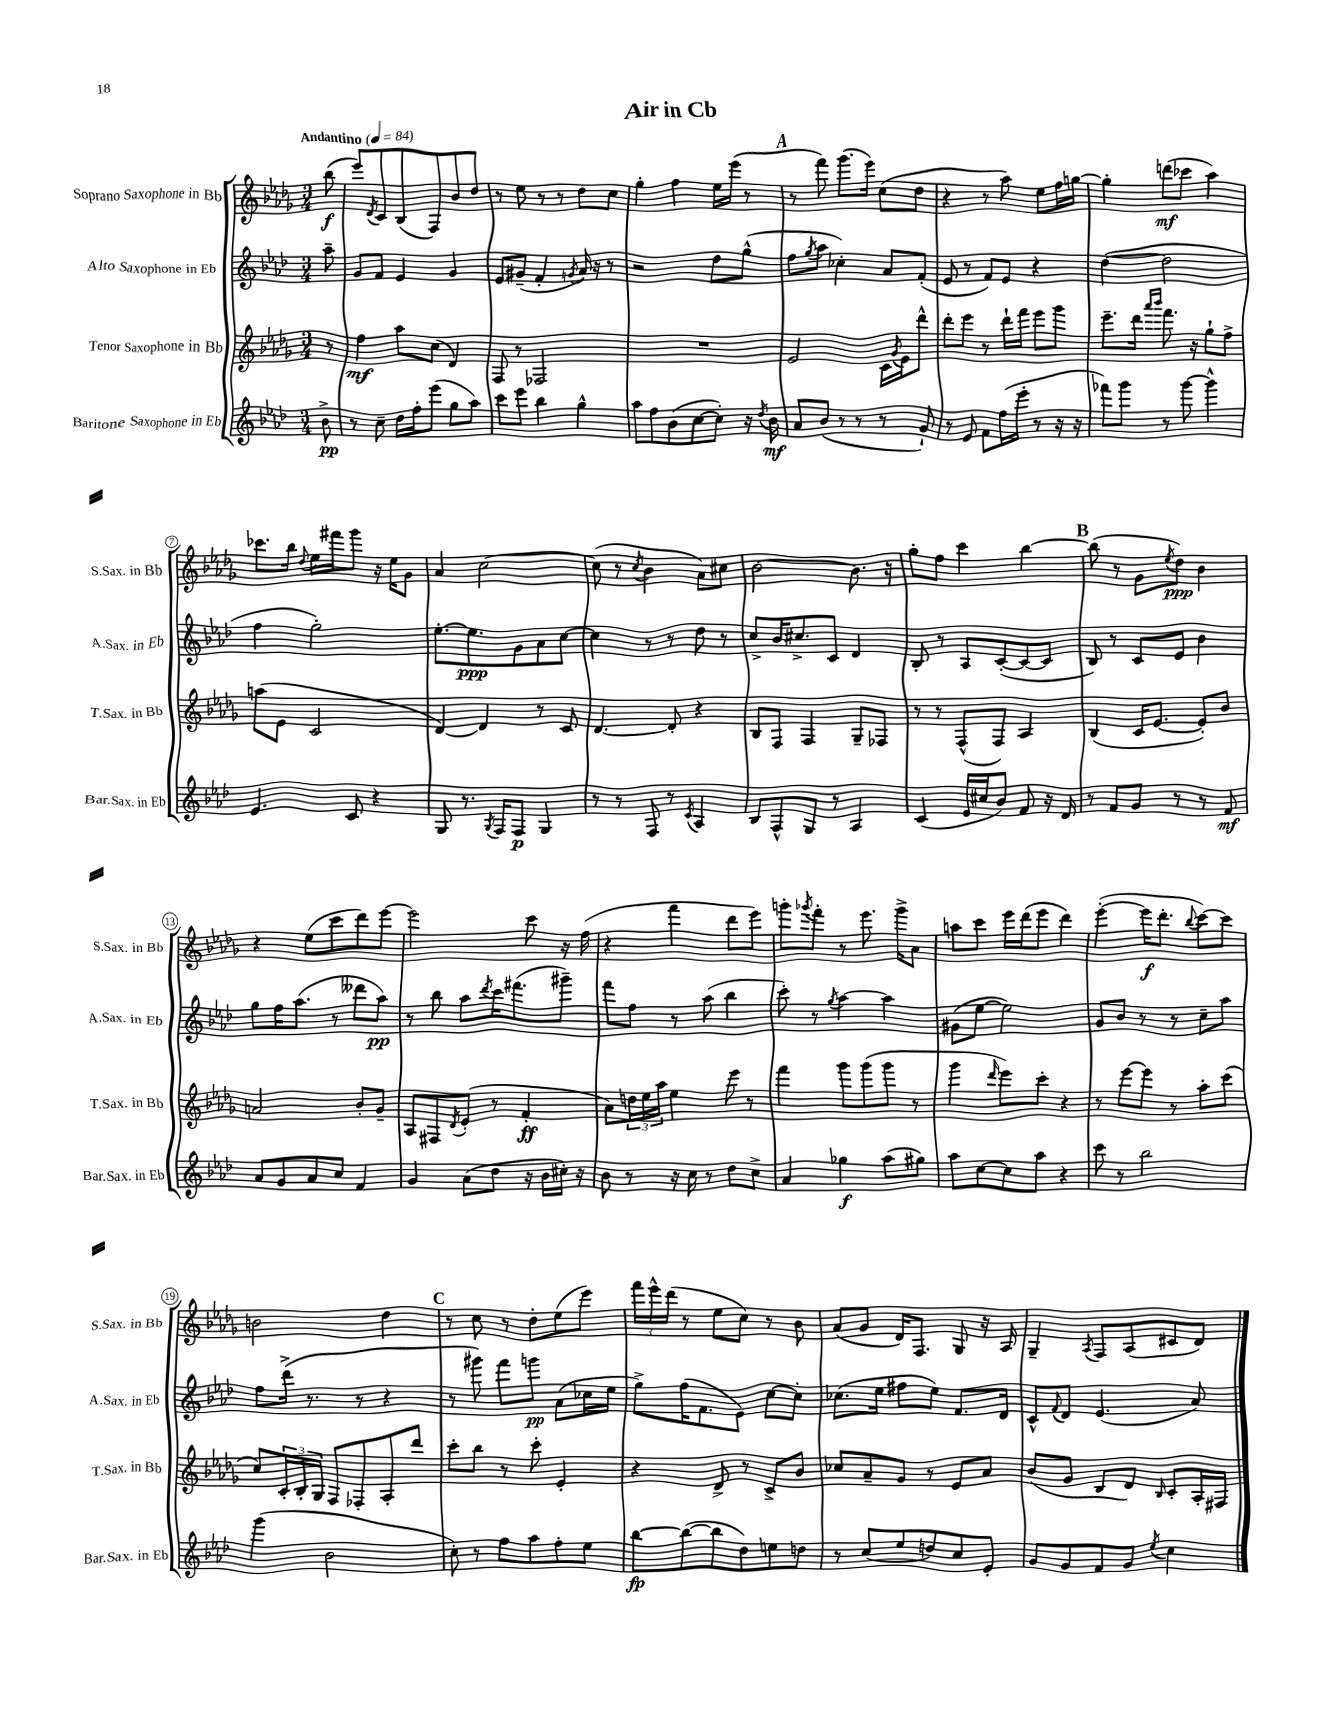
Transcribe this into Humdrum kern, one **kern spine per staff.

**kern	**kern	**kern	**kern
*staff4	*staff3	*staff2	*staff1
*clefG2	*clefG2	*clefG2	*clefG2
*k[b-e-a-d-]	*k[b-e-a-d-g-]	*k[b-e-a-d-]	*k[b-e-a-d-g-]
*M3/4	*M3/4	*M3/4	*M3/4
*MM84	*MM84	*MM84	*MM84
8b-^\	8r	8aa-~\	(8bb-\
=	=	=	=
8r	4ff\	8g/L	8eee-/L)
.	.	.	8qd-/
8cc~\	.	8f/J	8c/
16dd-\LL	8aa-\L	4e-/	(8B-/
16ff'\J	.	.	.
(8eee-\J	(8cc\J	.	8F/)
8gg\L	4d-/)	4g/	8b-/
8aa-\J)	.	.	8dd-/J
=	=	=	=
8ccc\L	8F/	8e-/L	8r
8eee-\J	8r	(8g#~/J	8ee-\
4bb-\	2F-/	4f'/	8r
.	.	.	8r
.	.	8qg/	.
4gg^^\	.	16a-/)	8dd-\L
.	.	16r	.
.	.	8r	8cc\J
=	=	=	=
8aa-\L	2.r	2r	4gg-'\
8ff\	.	.	.
(8b-\	.	.	4ff\
[8cc\	.	.	.
8cc'\]J)	.	8dd-\L	16ee-\LL
.	.	.	(16eee-\JJ
16r	.	(8gg^^\J	8r
8qdd-/	.	.	.
16b-\	.	.	.
=	=	=	=
8a-/L	2e-/	8ff\L	8r
.	.	8qgg/	.
(8b-/J	.	8aa-\J	8fff\)
8r	.	4cc-'\)	(8.ggg-\L
8r	.	.	.
.	.	.	16eee-\Jk)
8r	16c\LL	8a-/L	(8cc\L
.	8qg-/	.	.
.	16e-\J	.	.
8g`/)	8ddd-^^\J	(8f'/J	8dd-\J
=	=	=	=
8r	8ddd-'\L	8e-/	4r
8e-/	8eee-\J	8r	.
8f\L	8r	8f/L)	8r
(16ff\L	16ddd-`\LL	8e-/J	8aa-\)
16eee-'\JJ	16fff\JJ	.	.
8r	8eee-\L	4r	8ee-\L
16r	8ggg-\J	.	16ff\L
16r	.	.	[16gg\JJ
=	=	=	=
8fff-\L)	8.eee-~\L	([4dd-\	4gg'\]
8ggg\J	.	.	.
.	16ddd-\Jk	.	.
.	16qqaaa-/LL	.	.
.	16qqbbb-/JJ	.	.
8r	8.fff\	2dd-\]	(8ddd\L
[8ggg\	.	.	8ccc-\J
.	16r	.	.
4ggg^^\]	8gg-`\L	.	4aa-\)
.	8ff^\J	.	.
=	=	=	=
4.e-/	(8aa\L	4ff\	8.ccc-\L
.	8e-\J	.	.
.	.	.	16bb-\Jk
.	.	.	8qqdd-/
.	2c/	2gg'\)	16ee-\LL
.	.	.	16fff#\J
8c/	.	.	8ggg-\J
4r	.	.	16r
.	.	.	16ee-\LK
.	.	.	8g-\J
=	=	=	=
8G/	[4d-/)	[8.ee-'\L	4a-/
8.r	.	.	.
.	.	8.ee-\]	.
.	4d-/]	.	[2cc\
8qG/	.	.	.
16F/LK	.	.	.
8F/J	.	8g\	.
4G/	8r	8a-\	.
.	8c/	[8cc\J	.
=	=	=	=
8r	[4.d-/	4cc\]	(8cc\]
8r	.	.	8r
.	.	.	8qcc/
8F/	.	8r	4b-\
8r	8d-'/]	8r	.
8qc/	.	.	.
4A-/	4r	8dd-\	8a-\L)
.	.	8r	8cc#\J
=	=	=	=
8B-/L	8B-/L	8cc^/L	[2b-\
8F^^/	8F/J	16b-/K	.
.	.	8.cc#^/	.
8G/J	4F/	.	.
8r	.	8c/J	.
4A-/	8G-~/L	4d-/	8.b-\]
.	8F-/J	.	.
.	.	.	16r
=	=	=	=
(4c/	8r	8B-'/	8gg-'\L
.	8r	8r	8ff\J
16e-/LL	(8F^^/L	8A-/L	4ccc\
16cc#/J	.	.	.
8b-/J)	8F/J)	([8c'/	.
8f/	4A-/	8c/_	[4bb-\
16r	.	8c/]J	.
16d-/	.	.	.
=	=	=	=
8r	(4B-/	8B-/)	(8bb-\]
8f/L	.	8r	8r
8g/J	16c/LK	8c/L	8g-\L
.	[8.e-/J	.	.
.	.	.	8qee-/
8r	.	8e-/J	8dd-\J)
8r	8e-'/]L)	4b-\	4b-\
8f/	8b-/J	.	.
=	=	=	=
8a-/L	2a/	8gg\L	4r
8g/	.	16ff\K	.
.	.	(8.aa-\J	.
8a-/	.	.	(8ee-\L
8cc/J	.	8r	8ccc\
4f/	8b-'/L	8ddd--\L	8ddd-\)
.	8g-~/J	8aa-\J)	[8eee-\J
=	=	=	=
4g/	8A-/L	8r	2eee-\]
.	8F#/	8bb-\	.
.	8qd-/	.	.
(8a-\L	(8e-'/J	8aa-\L	.
.	.	8qddd-/	.
8dd-\J	8r	16ccc\K	.
.	.	(8.fff#\	.
16r	4f'/	.	8ccc\
16b-\LL	.	.	.
16cc#'\JJ)	.	8ggg#~\J)	16r
16r	.	.	(16ff\
=	=	=	=
8b-\	8a-\L)	8fff\L	4r
8r	24dd\L	8ff\J	.
.	24ee-\	.	.
.	24aa-\JJ	.	.
16r	4ee-\	8r	4fff\
16cc\	.	.	.
8r	.	(8aa-\	.
8dd-\L	8eee-\	4bb-\	8ddd-\L
8cc^\J	8r	.	8eee-\J)
=	=	=	=
4a-/	4fff\	8ccc'\)	8ggg'\L
.	.	.	8qggg-/
.	.	8r	8fff'\J
.	.	8qgg/	.
4gg-\	8ggg-\L	[4aa-\	8r
.	(8ggg-\	.	8.eee-\
(8aa-\L	8ggg-\J	4aa-\]	.
.	.	.	16ggg-^\LK
8gg#\J)	8r	.	8a-\J
=	=	=	=
8aa-\L	4ggg-\	(8g#\L	8aa\L
[8cc\	.	[8ee-\J	8ccc\J
.	16qqddd-/	.	.
8cc\]	8eee-\L)	2ee-\])	16eee-\LL
.	.	.	(16ddd-\J
8aa-\J	8ccc'\J	.	8eee-\J
4r	4r	.	4ddd-\)
=	=	=	=
8ccc\	8r	8g/L	([4eee-'\
8r	[8eee-\L	8b-/J	.
2bb-\	8eee-\]J	8r	16eee-\]LK
.	.	.	8.ddd-'\J
.	8r	8r	.
.	.	.	8qqbb-/
.	8aa-'\L	8cc~\L	[8ccc\L)
.	(8ccc\J	8aa-\J	8ccc\]J
=	=	=	=
(4ggg\	8cc/L)	8ff\L	2b\
.	24c'/L	(16ddd-^\Jk	.
.	24B-'/	.	.
.	.	8.r	.
.	24G-/JJ	.	.
2b-\	8F/L	.	.
.	8F-'/	8r	.
.	8A-'/	4r	4dd-\
.	8ddd-/J	.	.
=	=	=	=
8cc'\)	8ccc'\L	8r	8r
8r	8bb-\J	8ggg#\)	8cc\
8ff\L	8r	8fff\L	8r
8aa-\	8ccc'\	8ggg\J	8dd-'\L
8ff'\	4e-'/	(8a-\L	(8ee-\
8ee-\J	.	16cc-\L	8eee-\J)
.	.	16ee-\JJ	.
=	=	=	=
[8bb-\L	4r	8gg^\L)	24fff\LL
.	.	.	24eee-^^\
.	.	.	(24ddd-\JJ
(8bb-\_	.	(16ff\K	8r
.	.	8.f\	.
8bb-\]	8d-^/	.	8ee-\L
8dd-\)	8r	8e-\J)	8cc\J)
8ee\	8c^/L	[8cc\L	8r
8dd\J	8b-/J	8cc'\]J	8b-\
=	=	=	=
8r	8cc-/L	(8.cc-\L	(8a-/L
(8cc/L	8a-~/	.	8g-/J
.	.	16ee-\Jk	.
8ee-/	8g-/J	8ff#\L	16d-/LK)
.	.	.	8.F/J
8dd/)	8r	8ee-\J)	.
8cc/	8e-/L	8.f/L	8G-/
8e-'/J	8a-/J	.	16r
.	.	16d-/Jk	16A-/
=	=	=	=
8g/L	(8b-/L	8c^^/L	4G-~/
.	.	8qqf/	.
8g/	8g-/J	8d-/J	.
.	.	.	8qA-/
8f/	8B-/L	(4.e-/	8F/L
8g/J	8d-/J)	.	(8A-/
8qee-/	16qqB-/	.	.
4cc\	8c'/L	.	8c#/
.	16A-'/L	8a-/)	8d-/J)
.	16F#/JJ	.	.
==	==	==	==
*-	*-	*-	*-
